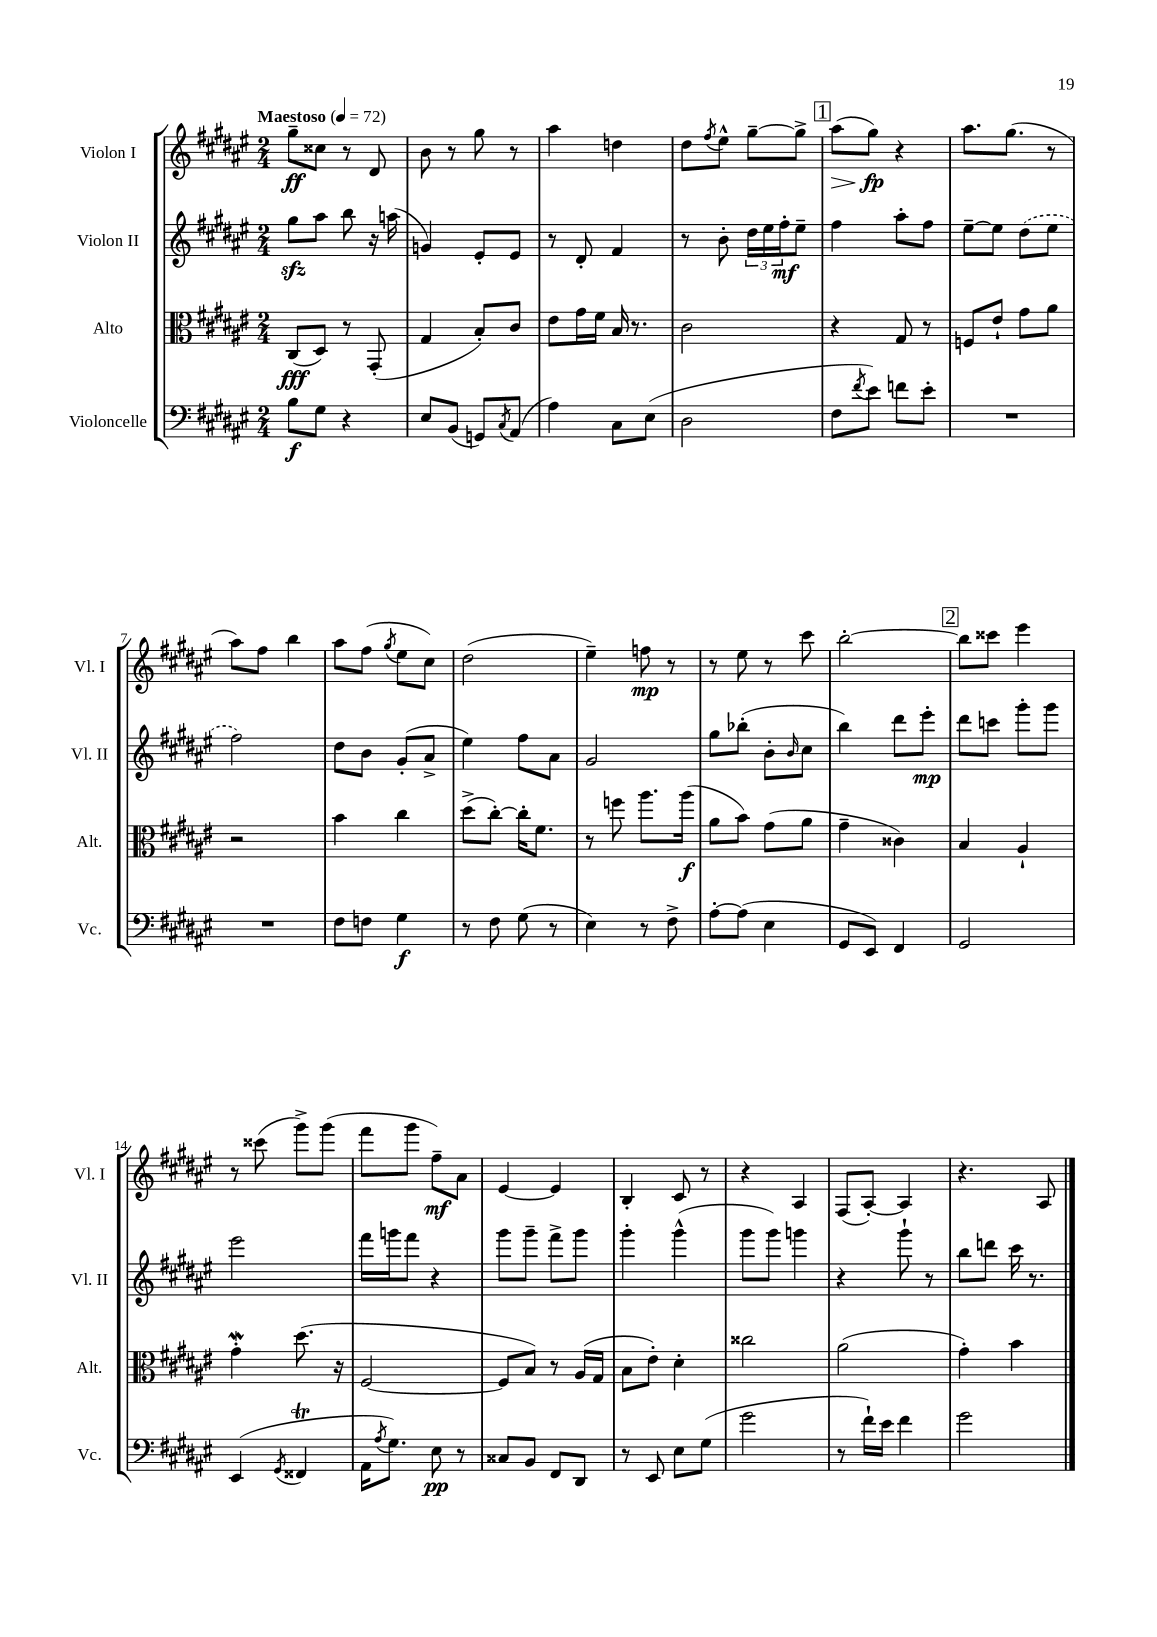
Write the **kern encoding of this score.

**kern	**kern	**kern	**kern
*staff4	*staff3	*staff2	*staff1
*clefF4	*clefC3	*clefG2	*clefG2
*k[f#c#g#d#a#e#]	*k[f#c#g#d#a#e#]	*k[f#c#g#d#a#e#]	*k[f#c#g#d#a#e#]
*M2/4	*M2/4	*M2/4	*M2/4
*MM72	*MM72	*MM72	*MM72
8B	(8C#	8gg#	8gg#~
8G#	8D#)	8aa#	8cc##
4r	8r	8bb	8r
.	(8GG#'	16r	8d#
.	.	(16aa	.
=	=	=	=
8E#	4G#	4g)	8b
(8BB	.	.	8r
8GG)	8B')	8e#'	8gg#
8qC#	.	.	.
(8AA#	8c#	8e#	8r
=	=	=	=
4A#)	8e#	8r	4aa#
.	16g#	8d#'	.
.	16f#	.	.
8C#	16B	4f#	4dd
.	8.r	.	.
(8E#	.	.	.
=	=	=	=
2D#	2c#	8r	8dd#
.	.	.	8qff#
.	.	8b'	8ee#^^
.	.	24dd#	[8gg#~
.	.	24ee#	.
.	.	24ff#'	.
.	.	8ee#~	8gg#^]
=	=	=	=
8F#	4r	4ff#	(8aa#
8qf#	.	.	.
8e#)	.	.	8gg#)
8f	8G#	8aa#'	4r
8e#'	8r	8ff#	.
=	=	=	=
2r	8F	[8ee#~	8.aa#
.	8e#`	8ee#]	.
.	.	.	(8.gg#
.	8g#	(8dd#	.
.	8a#	8ee#	8r
=	=	=	=
2r	2r	2ff#)	8aa#)
.	.	.	8ff#
.	.	.	4bb
=	=	=	=
8F#	4b	8dd#	8aa#
8F	.	8b	(8ff#
.	.	.	8qgg#
4G#	4cc#	(8g#'	8ee#
.	.	8a#^	8cc#)
=	=	=	=
8r	(8dd#^	4ee#)	(2dd#
8F#	[8cc#')	.	.
(8G#	16cc#']	8ff#	.
.	8.f#	.	.
8r	.	8a#	.
=	=	=	=
4E#)	8r	2g#	4ee#~)
.	8ff	.	.
8r	8.aa#	.	8ff
8F#^	.	.	8r
.	(16aa#	.	.
=	=	=	=
[8A#'	8a#	8gg#	8r
(8A#]	8b)	(8bb-'	8ee#
4E#	(8g#	8b'	8r
.	.	16qqb	.
.	8a#	8cc#	8ccc#
=	=	=	=
8GG#	4g#~	4bb)	[2bb'
8EE#)	.	.	.
4FF#	4c##)	8ddd#	.
.	.	8eee#'	.
=	=	=	=
2GG#	4B	8ddd#	8bb]
.	.	8ccc	8ccc##
.	4A#`	8ggg#'	4eee#
.	.	8ggg#	.
=	=	=	=
(4EE#	4g#'	2eee#	8r
.	.	.	(8ccc##
8qGG#	.	.	.
4FF##	(8.dd#	.	8ggg#^)
.	.	.	(8ggg#
.	16r	.	.
=	=	=	=
16AA#	[2F#	16fff#	8fff#
8qA#	.	.	.
8.G#)	.	16ggg	.
.	.	8fff#	8ggg#
8E#	.	4r	8ff#~)
8r	.	.	8a#
=	=	=	=
8C##	8F#]	8ggg#	[4e#
8BB	8B)	8ggg#~	.
8FF#	8r	8fff#^	4e#]
8DD#	(16A#	8ggg#	.
.	16G#	.	.
=	=	=	=
8r	8B	4ggg#'	4B'
8EE#	8e#')	.	.
8E#	4d#'	(4ggg#^^	8c#
(8G#	.	.	8r
=	=	=	=
2g#	2cc##	8ggg#	4r
.	.	8ggg#)	.
.	.	4ggg	4A#
=	=	=	=
8r	(2a#	4r	(8F#
16f#`)	.	.	[8A#')
16e#	.	.	.
4f#	.	8ggg#`	4A#]
.	.	8r	.
=	=	=	=
2g#	4g#')	8bb	4.r
.	.	8ddd	.
.	4b	16ccc#	.
.	.	8.r	.
.	.	.	8A#
==	==	==	==
*-	*-	*-	*-
